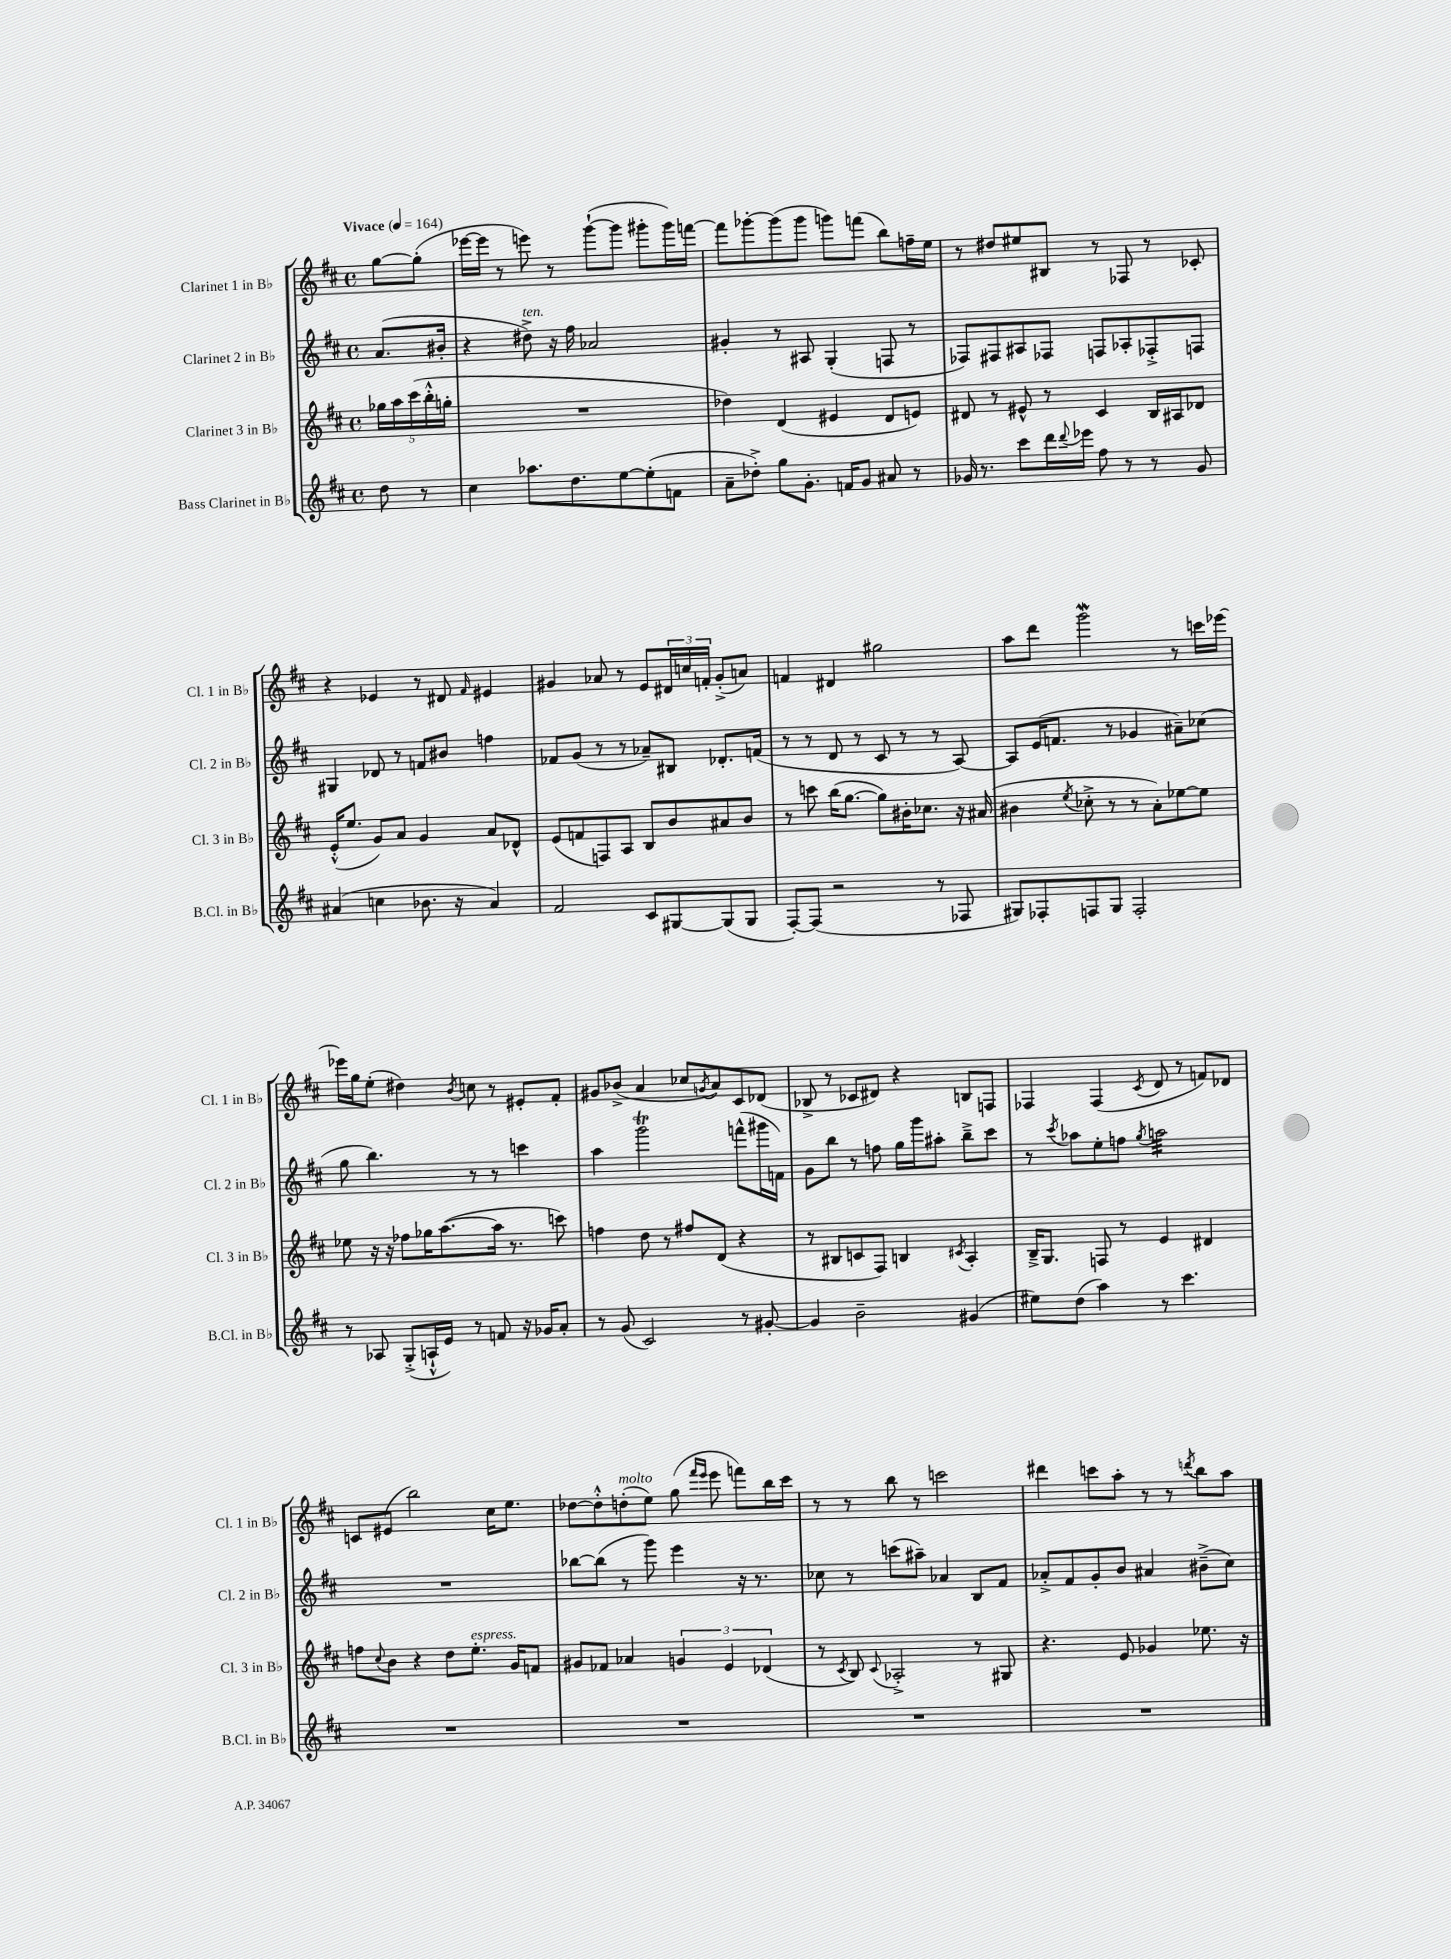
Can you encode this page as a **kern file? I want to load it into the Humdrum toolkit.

**kern	**kern	**kern	**kern
*part4	*part3	*part2	*part1
*staff4	*staff3	*staff2	*staff1
*I"Bass Clarinet in B♭	*I"Clarinet 3 in B♭	*I"Clarinet 2 in B♭	*I"Clarinet 1 in B♭
*I'B.Cl. in B♭	*I'Cl. 3 in B♭	*I'Cl. 2 in B♭	*I'Cl. 1 in B♭
*clefG2	*clefG2	*clefG2	*clefG2
*k[f#c#]	*k[f#c#]	*k[f#c#]	*k[f#c#]
*M4/4	*M4/4	*M4/4	*M4/4
*met(c)	*met(c)	*met(c)	*met(c)
*MM164	*MM164	*MM164	*MM164
=	=	=	=
!	!	!	!LO:TX:a:B:t=Vivace
8dd\	20gg-X\LL	(8.a/L	[8gg\L
.	20aa\	.	.
.	(20ccc#\	.	.
8r	.	.	(8gg'\J]
.	20bb'^^\	.	.
.	.	16b#X'/Jk	.
.	20ggn'\JJ	.	.
=1	=1	=1	=1
4cc#\	1r	4r	[16eee-X\LL
.	.	.	16eee-\JJ]
.	.	.	8r
!	!	!LO:TX:a:i:t=ten.	!
8.aa-X\L	.	8dd#X^\)	8eeen\)
.	.	16r	8r
8.dd\	.	16ff#\	.
.	.	2a-X/	([8ggg`\L
[8ee\	.	.	8ggg\J]
(8ee'\]	.	.	8ggg#X'\L
8fn\J	.	.	16ggg#\L)
.	.	.	[16fffn\JJ
=2	=2	=2	=2
8a~\L	4dd-X\)	4g#X'/	8fff\L]
8dd-X'^\J)	.	.	[8ggg-X'\
8gg\L	(4d/	8r	(8ggg-\]
8.g'\J	.	8A#X/	8ggg-\J
.	4e#X/	(4G'/	8gggn\L)
16fn/KL	.	.	.
8g/J	.	.	(8fffn\J
8a#X/	8d/L	8Fn/	8bb\L)
8r	8en/J)	8r	16ffn~\L
.	.	.	16ee\JJ
=3	=3	=3	=3
16g-X/	8d#X/	8F-X/L)	8r
8.r	.	.	.
.	8r	8F#X/	8dd#X/L
8ccc#\L	8e#X^^/	8A#X/	8ee#X/
16ddd\L	8r	8F-X/J	8B#X/J
8qqddd/	.	.	.
16eee-X\JJ	.	.	.
8ff#\	4c#/	8Fn/L	8r
8r	.	8A-X'/	8F-X/
8r	16B/LL	8F-X'^/	8r
.	16A#X/J	.	.
8g-/	8d-X/J	8Fn/J	8c-X'/
!!LO:LB:g=z
=4	=4	=4	=4
(4a#X/	(16e'^^/KL	4G#X/	4r
.	8.ee/J	.	.
4ccn\	8g/L)	8d-X/	4e-X/
.	8a/J	8r	.
8.b-X\	4g/	8fn/L	8r
.	.	8b#X/J	8d#X/
16r	.	.	.
.	.	.	16qqf#/
4a#/)	8a/L	4ffn\	4e#X/
.	8d-X^^/J	.	.
=5	=5	=5	=5
2f#/	(8e/L	8f-X/L	4g#X/
.	8fn/	(8g/J	.
.	8Fn/)	8r	8a-X/
.	8A/J	8r	8r
8c#/L	8B/L	8a-X~/L)	8e/L
[8G#X/	8b/	8B#X/J	24d#X/L
.	.	.	24ccn/
.	.	.	24fn'/JJ
(8G#/]	8a#X/	8.d-X'/L	(8g#'^/L
8G#/J	8b/J	.	8an/J)
.	.	(16fn/Jk	.
=6	=6	=6	=6
[8F#'/L)	8r	8r	4fn/
(8F#/J]	8cccn\	8r	.
2r	(16bb\KL	8d/	4d#X/
.	[8.gg\J	.	.
.	.	8r	.
.	8gg\L])	8c#/	2gg#X\
.	16b#X'\K	8r	.
.	8.cc-X\J	.	.
8r	.	8r	.
8F-X/	16r	[8A/)	.
.	(16a#X/	.	.
=7	=7	=7	=7
8G#X/L)	4b#X\	8A/L]	8aa\L
8F-X'/	.	(16e/K	8ddd\J
.	.	8.fn/J	.
.	8qee/	.	.
8Fn/	8cc-X'^\	.	2gggw\
8G#/J	8r	8r	.
2F'/	8r	4g-X/	.
.	8a'\L)	.	.
.	[8ee-X\	8a#X~\L)	8r
.	8ee-\J]	(8cc-X\J	16cccn\LL
.	.	.	[16eee-X\JJ
!!LO:LB:g=z
=8	=8	=8	=8
8r	8ee-X\	8gg\	16eee-X\LL]
.	.	.	16gg\J
8A-X/	16r	4.bb\)	(8ee'\J
.	16r	.	.
(8G'^/L	8ff-X\L	.	4dd#X\)
16An`^^/L	16gg-X\K	.	.
16e/JJ)	([8.aa\	.	.
.	.	.	8qb/
8r	.	8r	8ccn\
8fn/	16aa\Jk]	8r	8r
.	8.r	.	.
16r	.	4cccn\	8e#X'/L
16g-X/KL	.	.	.
8a'/J	8cccn\)	.	8f#'/J
=9	=9	=9	=9
8r	4ffn\	4aa\	8g#X/L
(8g/	.	.	(8b-X^/J
2c#/)	8dd\	2gggT\	4a/
.	8r	.	.
.	8ff#X/L	.	8cc-X/L
.	.	.	8qgn/
.	(8d/J	.	8a/)
8r	4r	(8fffn^^\L	8c#/
[8g#X'/	.	16ggg#X\L	(8d-X/J
.	.	16fn\JJ)	.
=10	=10	=10	=10
4g#/]	8r	8g\L	8B-X^/
.	8B#X/L	8bb\J	8r
2b~\	8cn/	8r	8c-X/L
.	8F#/J)	8ffn\	8d#X/J)
.	4Bn/	16gg\LL	4r
.	.	16ggg\J	.
.	.	8aa#X'\J	.
.	8qc#X/	.	.
(4g#X/	4A'/	8bb~^\L	8Bn/L
.	.	8ccc#\J	8Fn/J
=11	=11	=11	=11
8ee#X\L)	16B~^/KL	8r	4F-X/
.	8.G/J	.	.
.	.	8qccc#/	.
(8dd\J	.	8aa-X\L	.
4aa\)	8Fn/	8ee'\	(4F-/
.	8r	8ffn\J	.
.	.	8qgg/	8qc#/
*	*	*tremolo	*
8r	4e/	32aan\LLL	8d/
.	.	32aan\	.
.	.	32aan\	.
.	.	32aan\	.
4.ccc#\	.	32aan\	8r
.	.	32aan\	.
.	.	32aan\	.
.	.	32aan\	.
.	4d#X/	32aan\	8fn/L)
.	.	32aan\	.
.	.	32aan\	.
.	.	32aan\	.
.	.	32aan\	8d-X/J
.	.	32aan\	.
.	.	32aan\	.
.	.	32aan\JJJ	.
*	*	*Xtremolo	*
!!LO:LB:g=z
=12	=12	=12	=12
1r	8ffn\L	1r	8cn/L
.	8qqcc#/	.	.
.	8b\J	.	(8e#X/J
.	4r	.	2bb\)
.	8dd\L	.	.
!	!LO:TX:a:i:t=espress.	!	!
.	8.ee'\J	.	.
.	.	.	16cc#\KL
.	16g/KL	.	8.ee\J
.	8fn/J	.	.
=13	=13	=13	=13
1r	8g#X/L	[8bb-X\L	[8dd-X\L
.	8f-X/J	(8bb-\J]	8dd-'^^\]
!	!	!	!LO:TX:a:i:t=molto
.	4a-X/	8r	(8ddn'\
.	.	8ggg\)	8ee\J)
.	6gn/	4eee\	(8gg\
.	.	.	16qqfff#/LL
.	.	.	16qqeee/JJ
.	.	.	8eee\
.	6e/	.	.
.	.	16r	8fffn\L)
.	.	8.r	.
.	(6d-X/	.	.
.	.	.	16bb\L
.	.	.	16ccc#\JJ
=14	=14	=14	=14
1r	8r	8cc-X\	8r
.	8qc#/	.	.
.	8B/)	8r	8r
.	8qqc#/	.	.
.	2A-X'^/	(8cccn\L	8bb\
.	.	8aa#X~\J)	8r
.	.	4a-X/	2cccn\
.	8r	8B/L	.
.	8G#X/	8f#/J	.
=15	=15	=15	=15
1r	4.r	8a-X'^/L	4ddd#X\
.	.	8f#/	.
.	.	8g'/	8cccn\L
.	8e/	8b/J	8aa'\J
.	4g-X/	4a#X/	8r
.	.	.	8r
.	.	.	8qdddn/
.	8.ee-X\	(8b#X~^\L	8bb\L
.	.	8cc#\J)	8aa\J
.	16r	.	.
==	==	==	==
*-	*-	*-	*-
